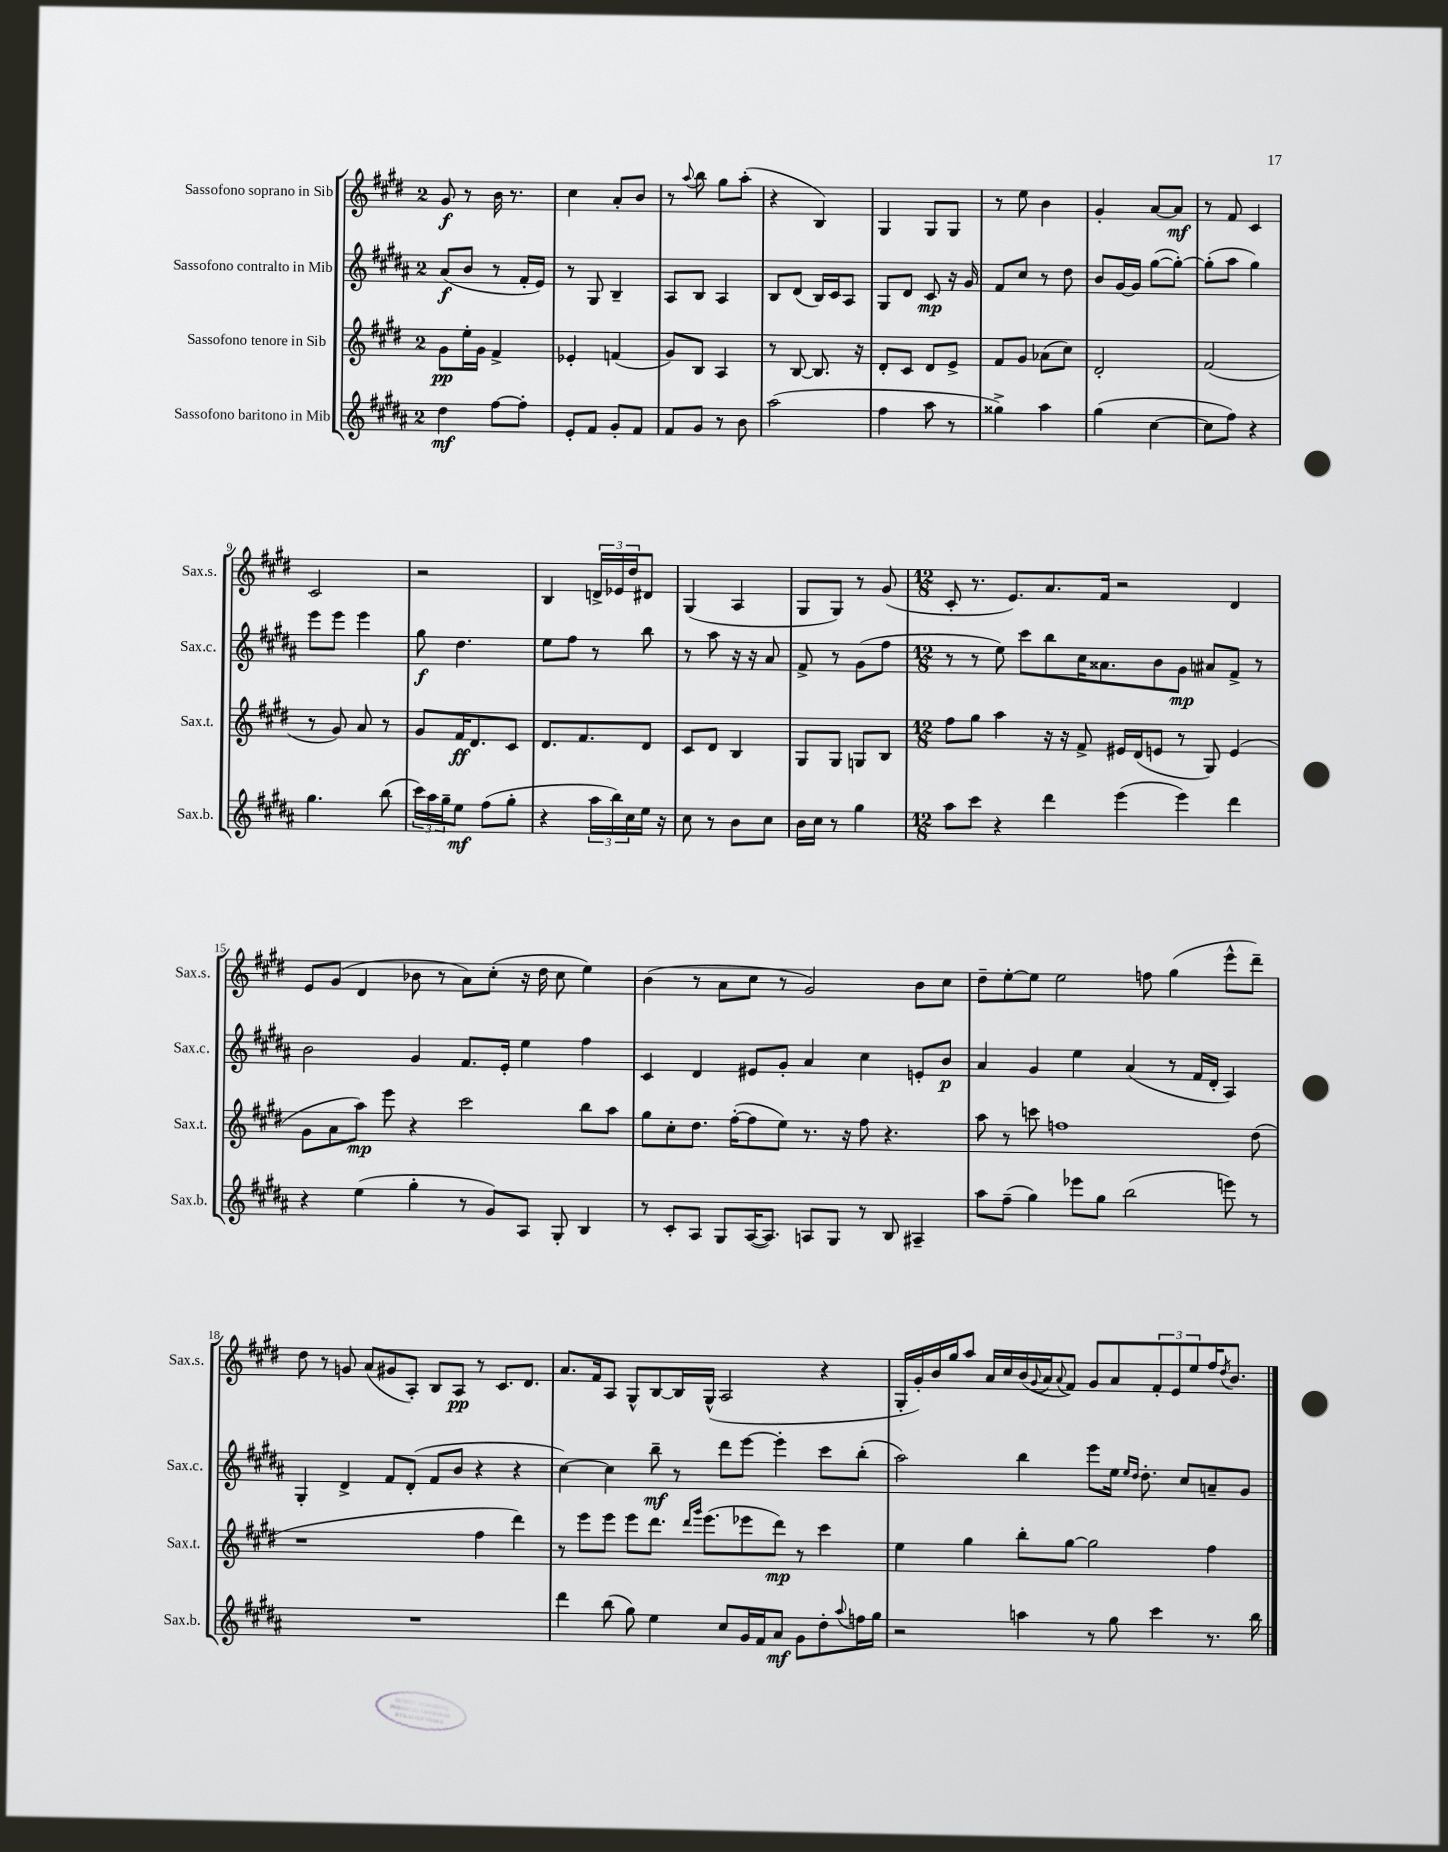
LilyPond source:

<<
\new StaffGroup <<
\new Staff = "s0" \with { instrumentName = "Sassofono soprano in Sib" shortInstrumentName = "Sax.s." } {
    \clef treble \key e \major \once \override Staff.TimeSignature.style = #'single-digit \time 2/4
    gis'8\f r8 b'16 r8. |
    cis''4 a'8-. b'8 |
    r8 \appoggiatura { a''8 } b''8 gis''8 a''8-.( |
    r4 b4) |
    gis4 gis8 gis8 |
    r8 e''8 b'4 |
    gis'4-. a'8~ a'8\mf |
    r8 fis'8 cis'4 |
    cis'2 |
    r2 |
    b4 \tuplet 3/2 { d'16-> ees'16 dis''16 } dis'8 |
    gis4( a4 |
    gis8 gis8) r8 gis'8( |
    \numericTimeSignature \time 12/8 cis'8-. r8. e'8.) a'8. fis'16 r2 dis'4 |
    e'8 gis'8( dis'4 bes'8 r8 a'8) cis''8-.( r16 dis''16 cis''8 e''4) |
    b'4( r8 a'8 cis''8 r8 gis'2) b'8 cis''8 |
    dis''8-- e''8~-. e''8 e''2 f''8 gis''4( e'''8-^ dis'''8--) |
    dis''8 r8 g'8 a'8( gis'8 a8-.) b8 a8\pp r8 cis'8. dis'8. |
    a'8. fis'16 a8 gis8-^ b8~ b16 gis16-^( a2 r4 |
    gis16-. gis'16-.) b'16 gis''16 a''8 a'16 cis''16 b'16( \appoggiatura { gis'8 } a'16 \appoggiatura { a'8 } fis'8) gis'8 a'8 \tuplet 3/2 { fis'8-. e'8 e''8 } fis''16 \acciaccatura { dis''8 } b'8. \bar "|." |
}
\new Staff = "s1" \with { instrumentName = "Sassofono contralto in Mib" shortInstrumentName = "Sax.c." } {
    \clef treble \key b \major \once \override Staff.TimeSignature.style = #'single-digit \time 2/4
    ais'8\f( b'8 r8 fis'16-. e'16) |
    r8 gis8 b4-- |
    ais8 b8 ais4 |
    b8 dis'8( b16) cis'16 ais8 |
    gis8 dis'8 cis'8\mp r16 gis'16 |
    fis'8 cis''8 r8 dis''8 |
    b'8 gis'16~ gis'16 gis''8~( gis''8~-.) |
    gis''8-.( ais''8 gis''4) |
    e'''8 e'''8 e'''4 |
    gis''8\f dis''4. |
    e''8 fis''8 r8 b''8 |
    r8 ais''8 r16 r16 ais'8 |
    fis'8-> r8 gis'8( fis''8 |
    \numericTimeSignature \time 12/8 r8 r8 e''8) cis'''8 b''8 cis''16 aisis'8. b'8 gis'8\mp ais'8 fis'8-> r8 |
    b'2 gis'4 fis'8. e'16-. e''4 fis''4 |
    cis'4 dis'4 eis'8 gis'8-. ais'4 cis''4 e'8-. b'8\p |
    ais'4 gis'4 e''4 ais'4( r8 fis'16 dis'16-. ais4) |
    gis4-. dis'4-> fis'8 dis'8-.( fis'8 b'8 r4 r4 |
    cis''4~) cis''4 b''8--\mf r8 dis'''8 e'''8~ e'''4-. cis'''8 b''8-.( |
    ais''2) b''4 e'''8 e''16 \grace { e''16 dis''16 } dis''8.-. cis''8 a'8-- gis'8 \bar "|." |
}
\new Staff = "s2" \with { instrumentName = "Sassofono tenore in Sib" shortInstrumentName = "Sax.t." } {
    \clef treble \key e \major \once \override Staff.TimeSignature.style = #'single-digit \time 2/4
    gis'8\pp e''16-. gis'16 fis'4-> |
    ees'4-. f'4( |
    gis'8) b8 a4 |
    r8 b8~ b8. r16 |
    dis'8-. cis'8 dis'8 e'8-> |
    fis'8 gis'8 aes'8( cis''8) |
    dis'2-. |
    fis'2( |
    r8 gis'8) a'8 r8 |
    gis'8 fis'16\ff dis'8. cis'8 |
    dis'8. fis'8. dis'8 |
    cis'8 dis'8 b4 |
    gis8 gis8 g8 b8 |
    \numericTimeSignature \time 12/8 fis''8 gis''8 a''4 r16 r16 fis'8-> eis'16 dis'16( e'8 r8 gis8) e'4( |
    gis'8 a'8 a''8\mp) e'''8 r4 cis'''2 b''8 a''8 |
    gis''8 cis''8-. dis''8. fis''16~-.( fis''8 e''8) r8. r16 fis''8 r4. |
    a''8 r8 c'''8 f''1 dis''8( |
    r1 fis''4 dis'''4) |
    r8 e'''8 e'''8 e'''8 dis'''8. \grace { dis'''16 gis'''16 } e'''8.( ees'''8 dis'''8\mp) r8 cis'''4 |
    e''4 gis''4 b''8-. gis''8~ gis''2 fis''4 \bar "|." |
}
\new Staff = "s3" \with { instrumentName = "Sassofono baritono in Mib" shortInstrumentName = "Sax.b." } {
    \clef treble \key b \major \once \override Staff.TimeSignature.style = #'single-digit \time 2/4
    dis''4\mf fis''8~ fis''8-. |
    e'8-. fis'8 gis'8-. fis'8 |
    fis'8 gis'8 r8 b'8 |
    ais''2( |
    fis''4 ais''8 r8 |
    gisis''4->) ais''4 |
    gis''4( cis''4~ |
    cis''8 fis''8) r4 |
    gis''4. b''8( |
    \tuplet 3/2 { cis'''16) ais''16 gis''16-- } e''8\mf fis''8( gis''8-. |
    r4 \tuplet 3/2 { ais''16 b''16) cis''16 } e''16 r16 |
    cis''8 r8 b'8 cis''8 |
    b'16 cis''16 r8 gis''4 |
    \numericTimeSignature \time 12/8 ais''8 cis'''8 r4 dis'''4 e'''4( e'''4) dis'''4 |
    r4 e''4( gis''4-. r8 gis'8) ais8 gis8-. b4 |
    r8 cis'8-. ais8 gis8 ais16~( ais8.) a8 gis8 r8 b8 ais4-- |
    ais''8 fis''8--( gis''4) ees'''8 gis''8 b''2( e'''8) r8 |
    R1. |
    dis'''4 b''8( gis''8) e''4 cis''8 gis'16 fis'16 ais'8\mf gis'8 dis''8-. \appoggiatura { ais''8 } f''16 gis''16 |
    r2 a''4 r8 gis''8 cis'''4 r8. b''16 \bar "|." |
}
>>
>>
